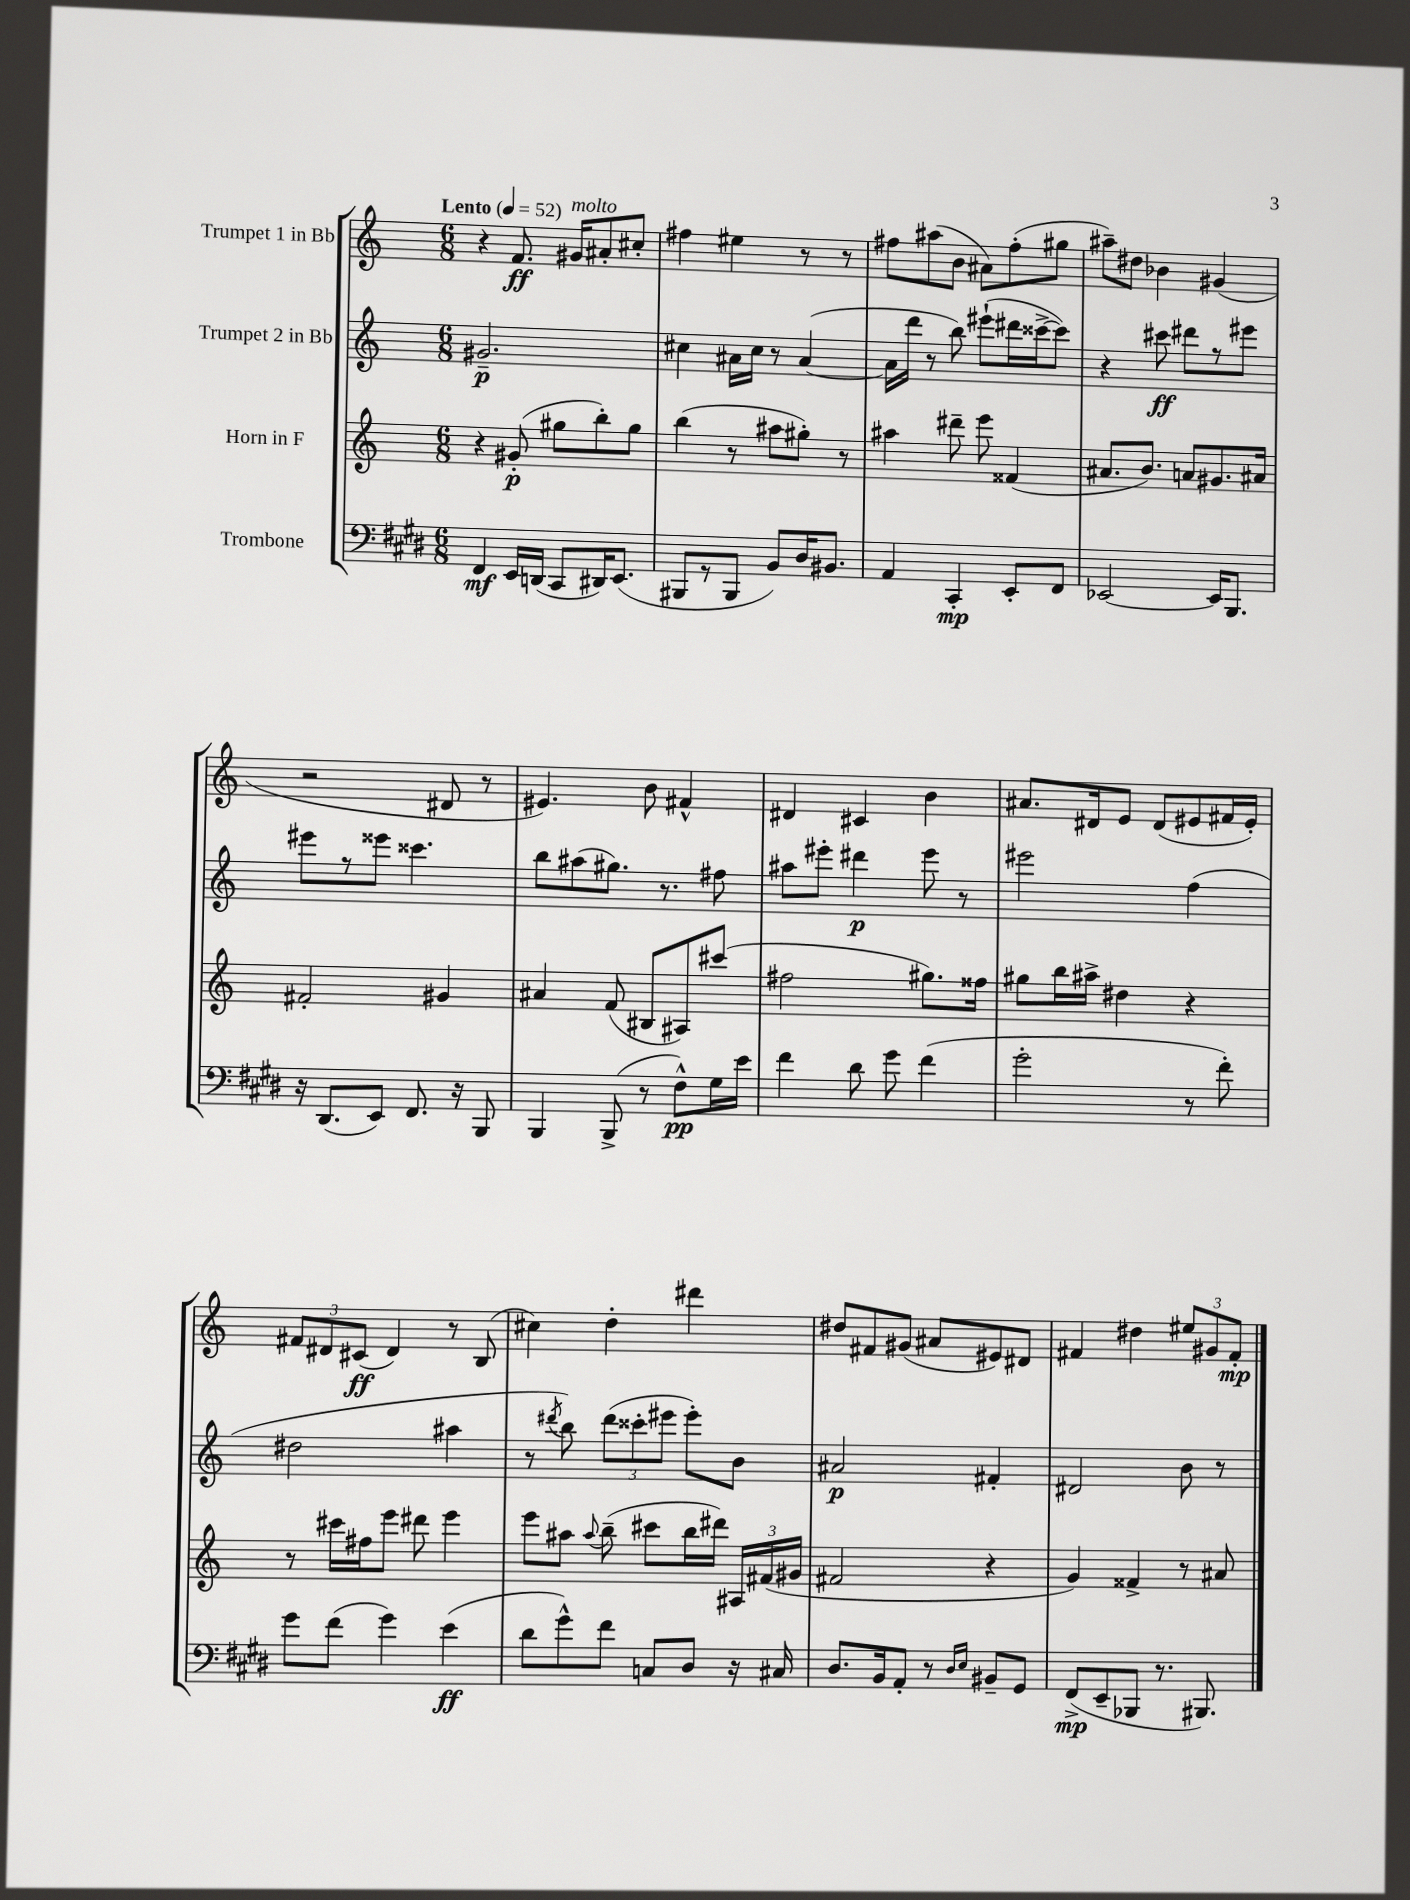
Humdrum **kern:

**kern	**kern	**kern	**kern
*staff4	*staff3	*staff2	*staff1
*clefF4	*clefG2	*clefG2	*clefG2
*k[f#c#g#d#]	*k[]	*k[]	*k[]
*M6/8	*M6/8	*M6/8	*M6/8
*MM52	*MM52	*MM52	*MM52
4FF#/	4r	2.g#~/	4r
16EE/LL	(8g#'/	.	8.f/
(16DD/JJ	.	.	.
8CC#/L	8gg#\L	.	.
.	.	.	16g#/LK
16DD#/K)	8bb'\)	.	8a#'/
(8.EE/J	.	.	.
.	8gg#\J	.	8cc#'/J
=	=	=	=
8BBB#/L	(4bb\	4cc#\	4ff#\
8r	.	.	.
8BBB#/J	8r	16a#\LL	4ee#\
.	.	16cc#\JJ	.
8BB/L)	8aa#\L	8r	.
16D#/K	8gg#'\J)	([4a#/	8r
8.BB#/J	.	.	.
.	8r	.	8r
=	=	=	=
4AA/	4aa#\	16a#\]LL	8ff#\L
.	.	16ddd\JJ	.
.	.	8r	(8aa#\
4CC#'/	8ddd#~\	8bb\)	8b\J
.	8eee\	(8eee#`\L	8a#\L)
8EE'/L	(4f##/	16ddd#\L	(8ff#'\
.	.	[16ccc##^\J	.
8FF#/J	.	8ccc##\]J)	8gg#\J
=	=	=	=
[2EE-/	8.a#/L	4r	8aa#~\L)
.	.	.	8dd#\J
.	8.b/J)	.	.
.	.	8ccc#\	4b-\
.	8a/L	8ddd#\L	.
16EE-/]LK	8.g#/	8r	(4g#/
8.BBB/J	.	.	.
.	.	8eee#\J	.
.	16a#/Jk	.	.
=	=	=	=
16r	2f#'/	8eee#\L	2r
(8.DD#/L	.	.	.
.	.	8r	.
8EE/J)	.	8eee##\J	.
8.FF#/	.	4.ccc##\	.
.	4g#/	.	8d#/
16r	.	.	.
8BBB/	.	.	8r
=	=	=	=
4BBB/	4a#/	8bb\L	4.e#/)
.	.	(8aa#\	.
(8BBB^/	(8f/	8.gg#\J)	.
8r	8B#/L	.	8b\
.	.	8.r	.
8F#^^\L)	8A#/)	.	4f#^^/
16G#\L	(8ccc#/J	8ff#\	.
16e\JJ	.	.	.
=	=	=	=
4f#\	2ff#\	8aa#\L	4d#/
.	.	8eee#'\J	.
8d#\	.	4ddd#\	4c#/
8g#\	.	.	.
(4f#\	8.gg#\L)	8eee#\	4b\
.	.	8r	.
.	16ff##\Jk	.	.
=	=	=	=
2g#'\	8gg#\L	2eee#\	8.a#/L
.	16bb\L	.	.
.	16aa#^\JJ	.	16d#/k
.	4dd#\	.	8e/J
.	.	.	(8d#/L
8r	4r	(4ff\	8e#/
8f#'\)	.	.	16f#/L
.	.	.	16e#'/JJ)
=	=	=	=
8g#\L	8r	2dd#\	12f#/L
.	.	.	12d#/
(8f#\J	16ccc#\LL	.	.
.	.	.	(12c#/J
.	16ff#\J	.	.
4g#\)	8eee\J	.	4d#/)
.	8ddd#\	.	.
(4e\	4eee\	4aa#\	8r
.	.	.	(8B/
=	=	=	=
8d#\L	8eee\L	8r	4cc#\)
.	.	8qddd#/	.
8g#^^\)	8aa#\J	8bb\)	.
.	8qqaa#/	.	.
8f#\J	(8bb~\	(12ddd#\L	4dd'\
.	.	12ccc##'\	.
8C/L	8ccc#\L	.	.
.	.	12eee#\J	.
8D#/J	16bb\L	8eee#'\L)	4ddd#\
.	16ddd#\JJ)	.	.
16r	24A#/LL	8b\J	.
.	(24f#/	.	.
16C#/	.	.	.
.	24g#/JJ	.	.
=	=	=	=
8.D#/L	2f#/	2a#/	8dd#/L
.	.	.	8f#/
16BB/k	.	.	.
8AA'/J	.	.	(8g#/J
8r	.	.	8a#/L
16qqD#/LL	.	.	.
16qqE/JJ	.	.	.
8BB#~/L	4r	4f#'/	8e#/)
8GG#/J	.	.	8d#/J
=	=	=	=
(8FF#^/L	4g/)	2d#/	4f#/
8EE~/	.	.	.
8BBB-/J	4f##^/	.	4dd#\
8.r	.	.	.
.	8r	8b\	12ee#/L
8.BBB#/)	.	.	.
.	.	.	12g#/
.	8a#/	8r	.
.	.	.	12f#'/J
==	==	==	==
*-	*-	*-	*-
